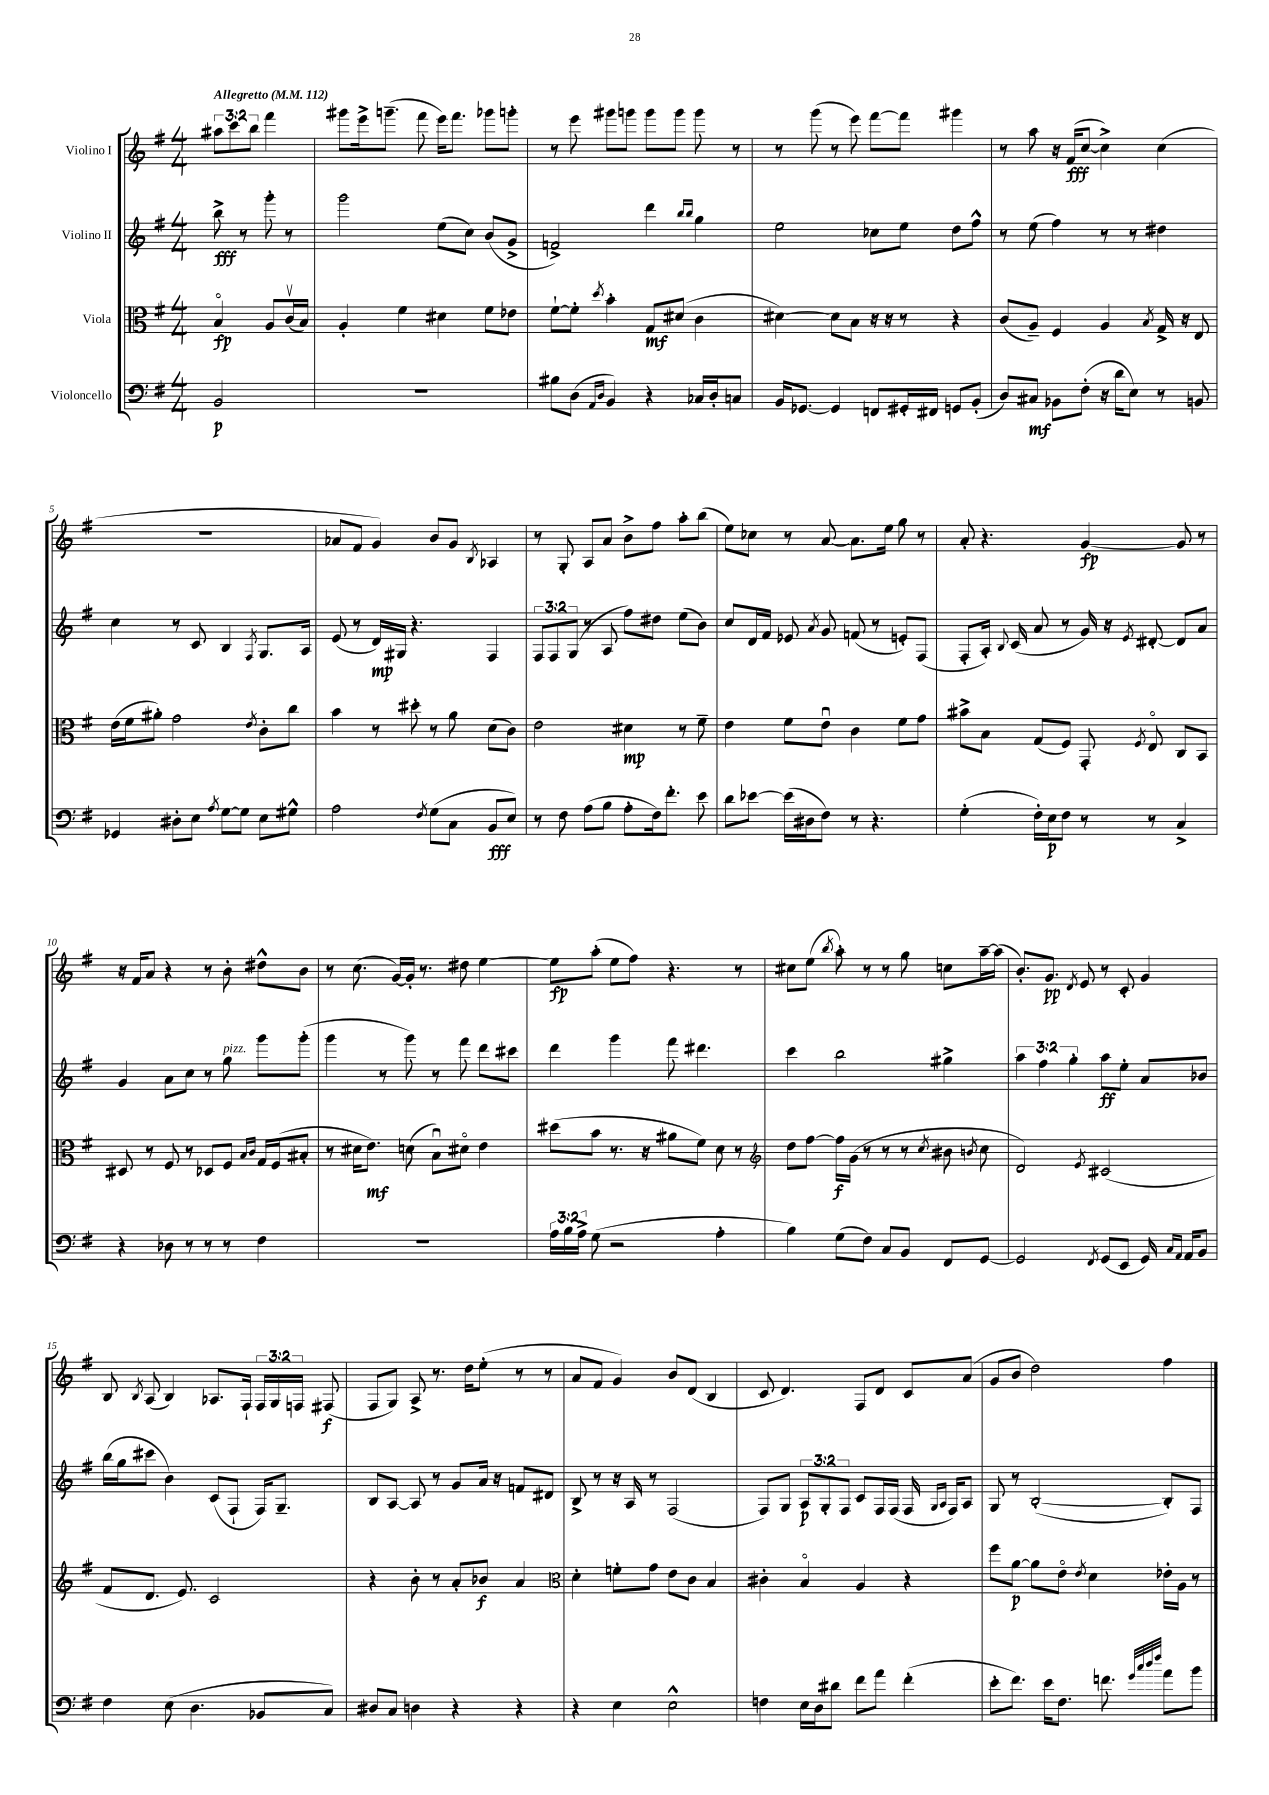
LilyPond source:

<<
\new StaffGroup <<
\new Staff = "s0" \with { instrumentName = "Violino I" } {
    \clef treble \key g \major \numericTimeSignature \time 4/4 \override Staff.TupletNumber.text = #tuplet-number::calc-fraction-text \partial 2 \tempo "Allegretto" 4 = 112
    \autoBeamOff \tuplet 3/2 { ais''8[ c'''8 b''8] } fis'''4 |
    gis'''8[ e'''16-> g'''8.]--( fis'''8 e'''16[) fis'''8.] ges'''8[ g'''8]-. |
    r8 e'''8 gis'''8[ g'''8] g'''8[ g'''8] g'''8 r8 |
    r8 g'''8( r8 e'''8) fis'''8[~ fis'''8] gis'''4 |
    r8 a''8 r16 fis'16[\fff( c''8]~ c''4->) c''4( |
    R1 |
    aes'8[ fis'8] g'4) b'8[ g'8] \acciaccatura { b8 } aes4 |
    r8 g8-. a8[ a'8] b'8[-> fis''8] a''8[-. b''8]( |
    e''8[) ces''8] r8 a'8~ a'8.[ e''16] g''8 r8 |
    a'8-. r4. g'4~\fp g'8 r8 |
    r16 fis'16[ a'8] r4 r8 b'8-. dis''8[-^ b'8] |
    r8 c''8.( g'16[~) g'16]-. r8. dis''8 e''4~ |
    e''8[\fp a''8]-.( e''8[ fis''8]) r4. r8 |
    cis''8[ e''8]( \acciaccatura { b''8 } a''8-.) r8 r8 g''8 c''8[ a''16~-- a''16]( |
    b'8.[-.) g'8.]\pp \acciaccatura { d'8 } e'8 r8 c'8-. g'4 |
    b8 \acciaccatura { b8 } a8( b4) aes8.[ fis16]-! \tuplet 3/2 { fis16[ g16 f16] } fis8\f( |
    fis8[ g8]) a8-> r8. d''16[ e''8]-.( r8 r8 |
    a'8[ fis'8] g'4) b'8[ d'8]( b4 |
    c'8 d'4.) fis8[ d'8] c'8[ a'8]( |
    g'8[ b'8] d''2) fis''4 \bar "|." |
}
\new Staff = "s1" \with { instrumentName = "Violino II" } {
    \clef treble \key g \major \numericTimeSignature \time 4/4 \override Staff.TupletNumber.text = #tuplet-number::calc-fraction-text \partial 2
    \autoBeamOff b''8->\fff r8 g'''8-. r8 |
    g'''2 e''8[( c''8]) b'8[( g'8]-> |
    f'2->) d'''4 \grace { b''16[ b''16] } g''4 |
    e''2 ces''8[ e''8] d''8[ fis''8]-^ |
    r8 e''8( fis''4) r8 r8 dis''4 |
    c''4 r8 c'8 b4 \acciaccatura { fis8 } g8.[ a16] |
    e'8( r8 d'16[\mp) gis16] r4. fis4 |
    \tuplet 3/2 { fis8[ fis8 g8]( } r8 a8 fis''8[) dis''8] e''8[( b'8]) |
    c''8[ d'16 fis'16] ees'8 \acciaccatura { a'8 } g'8 f'8( r8 e'8[-.) fis8]( |
    fis8[-. a16]-.) \appoggiatura { b8 } c'16( a'8 r8 g'16) r16 \acciaccatura { e'8 } dis'8~-. dis'8[ a'8] |
    g'4 a'8[ c''8] r8 g''8^\markup { \italic "pizz." } g'''8[ g'''8]-.( |
    g'''4 r8 g'''8) r8 fis'''8 d'''8[ cis'''8] |
    d'''4 g'''4 fis'''8 dis'''4. |
    c'''4 b''2 gis''4-> |
    \tuplet 3/2 { a''4 fis''4 g''4-. } a''8[\ff e''8]-. a'8[ bes'8] |
    b''16[( g''16 cis'''8] b'4) c'8[( fis8]-! fis16[) g8.]-- |
    b8[ a8]~ a8 r8 g'8[ a'16] r16 f'8[ dis'8] |
    b8-> r8 r16 a16 r8 fis2( |
    fis8[) g8] \tuplet 3/2 { a8[\p g8-. fis8] } c'8[ fis16 fis16]( fis16 \grace { g16[ a16] } fis16[) a8] |
    g8 r8 b2~-.( b8[-.) fis8] \bar "|." |
}
\new Staff = "s2" \with { instrumentName = "Viola" } {
    \clef alto \key g \major \numericTimeSignature \time 4/4 \partial 2
    \autoBeamOff b4\flageolet\fp a8[ c'16\upbow( b16]) |
    a4-. fis'4 dis'4 fis'8[ ees'8] |
    fis'8[~-! fis'8]-. \acciaccatura { d''8 } b'4-. g8[\mf dis'8]( c'4 |
    dis'4~) dis'8[ b8] r16 r16 r8 r4 |
    c'8[( a8]--) fis4 a4 \acciaccatura { b8 } g16-> r16 e8 |
    e'16[( fis'16 ais'8]-.) g'2 \acciaccatura { e'8 } c'8[-. c''8] |
    b'4 r8 dis''8-. r8 a'8 d'8[( c'8]) |
    e'2 dis'4\mp r8 fis'8-- |
    e'4 fis'8[ e'8]\downbow c'4 fis'8[ g'8] |
    bis'8[-> b8] g8[( fis8]) g,8-. \acciaccatura { fis8 } e8\flageolet c8[ b,8] |
    dis8 r8 fis8 r8 des8[ fis8] \grace { b16[ c'16] } g16[ fis16( bis8]-. |
    r8 dis'16[ e'8.]\mf) d'8( b8[\downbow) dis'8]\flageolet e'4 |
    dis''8[( b'8] r8. r16 ais'8[ fis'8]) d'8 r8 |
    \clef treble d''8[ fis''8]~ fis''16[\f g'16]( r8 r8 r8 \acciaccatura { c''8 } bis'8 \acciaccatura { b'8 } c''8 |
    d'2) \acciaccatura { e'8 } cis'2( |
    fis'8[ d'8.] e'8.) c'2 |
    r4 b'8-. r8 a'8[-. bes'8]\f a'4 |
    \clef alto d'4-. f'8[-. g'8] e'8[ c'8] b4 |
    cis'4-. b4\flageolet a4 r4 |
    fis''8[ a'8]~\p a'8[ e'8]\flageolet \acciaccatura { e'8 } d'4 ees'16[-. a16] r8 \bar "|." |
}
\new Staff = "s3" \with { instrumentName = "Violoncello" } {
    \clef bass \key g \major \numericTimeSignature \time 4/4 \override Staff.TupletNumber.text = #tuplet-number::calc-fraction-text \partial 2
    \autoBeamOff b,2\p |
    R1 |
    bis8[ d8]( \grace { a,16[ d16] } b,4) r4 ces16[ d16-. c8] |
    b,16[ ges,8.]~ ges,4 f,8[ gis,16-. fis,16] g,8[ b,8]-.( |
    d8[) cis8]\mf bes,8[ fis8]-.( r16 d'16[ e8]) r8 b,8 |
    ges,4 dis8[-. e8] \acciaccatura { a8 } g8[~ g8] e8[ gis8]-^ |
    a2 \acciaccatura { fis8 } g8[( c8] b,8[\fff e8]) |
    r8 fis8 a8[( b8] a8[-. fis16) fis'8.]-. e'8 |
    d'8[ ees'8]~ ees'16[( dis16 fis8]) r8 r4. |
    g4-.( fis16[-.) e16\p fis8] r8 r8 c4-> |
    r4 des8 r8 r8 r8 fis4 |
    R1 |
    \tuplet 3/2 { a16[ b16 a16]-> } g8( r2 a4-. |
    b4) g8[( fis8]) c8[ b,8] fis,8[ g,8]~ |
    g,2 \acciaccatura { fis,8 } g,8[( e,8] g,16) \grace { c16[ a,16] } a,16[ b,8] |
    fis4 e8( d4. bes,8[ c8]) |
    dis8[ c8] d4 r4 r4 |
    r4 e4 e2-^ |
    f4 e16[ d16 dis'8] fis'8[ a'8] fis'4-.( |
    e'8[-. fis'8.]) e'16[ fis8.] f'8. \grace { g'32[ c''32 d''32 fis''32] } a'8[ b'8] \bar "|." |
}
>>
>>
